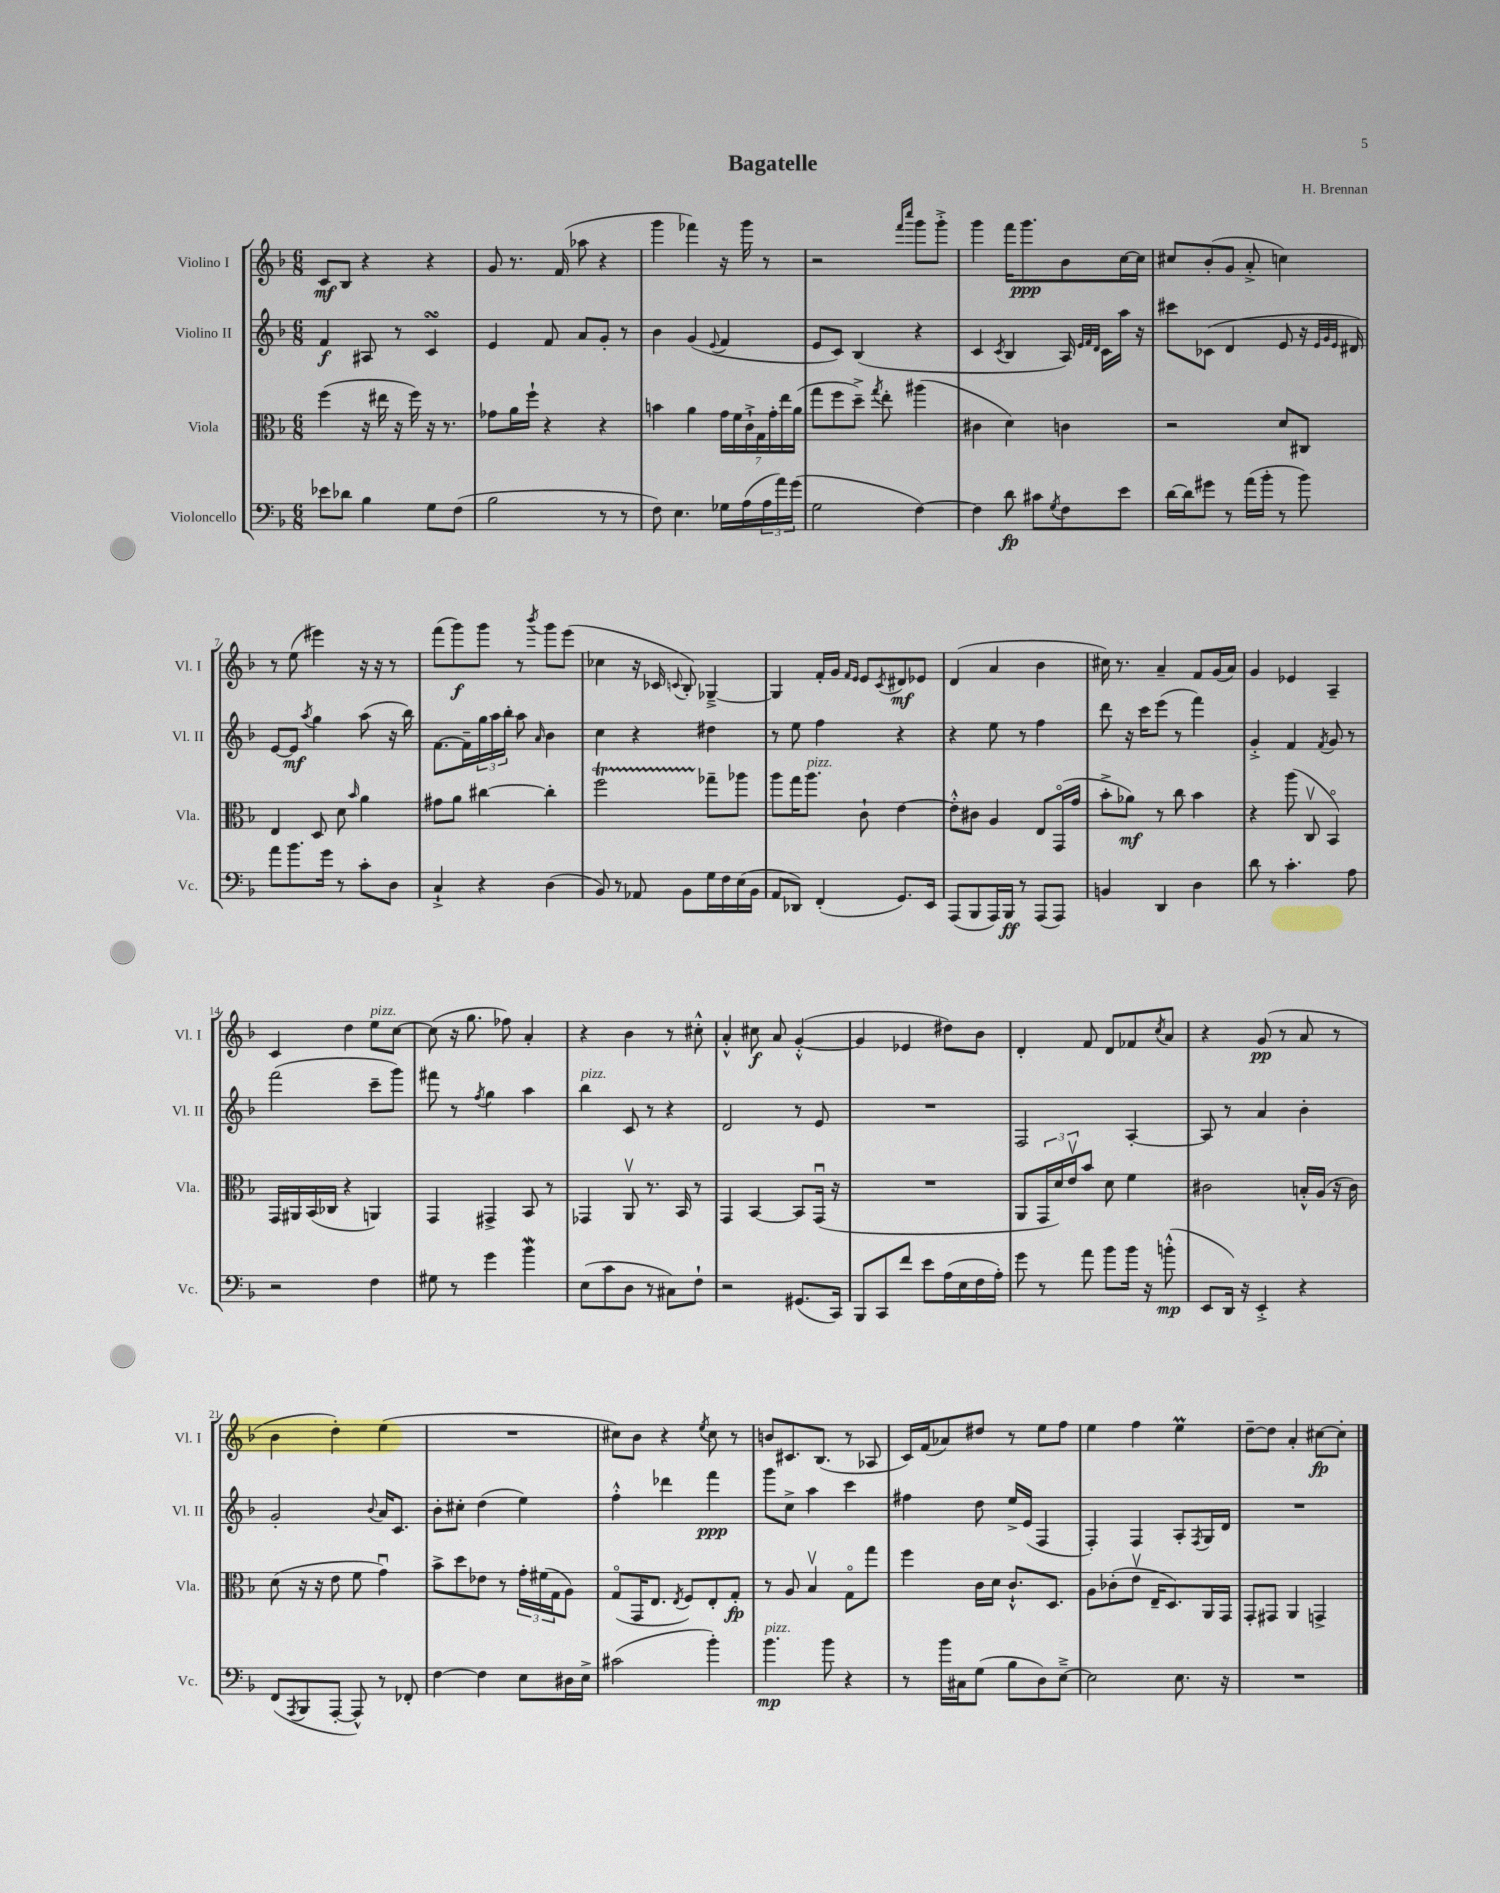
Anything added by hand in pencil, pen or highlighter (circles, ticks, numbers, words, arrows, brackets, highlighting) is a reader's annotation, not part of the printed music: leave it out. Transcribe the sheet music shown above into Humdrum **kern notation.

**kern	**kern	**kern	**kern
*staff4	*staff3	*staff2	*staff1
*clefF4	*clefC3	*clefG2	*clefG2
*k[b-]	*k[b-]	*k[b-]	*k[b-]
*M6/8	*M6/8	*M6/8	*M6/8
8e-	(4ff	4f	8c
8d-	.	.	8B-
4B-	16r	8A#	4r
.	16ee#	.	.
.	16r	8r	.
.	16ff)	.	.
8G	16r	4c	4r
.	8.r	.	.
(8F	.	.	.
=	=	=	=
2B-	8g-	4e	8g
.	16a	.	8.r
.	16ff`	.	.
.	4r	8f	.
.	.	.	(16f
.	.	8a	8aa-
8r	4r	8g'	4r
8r	.	8r	.
=	=	=	=
8F)	4b	4b-	4ggg
4.E	.	.	.
.	4a	(4g	4fff-)
.	.	8qqe	.
16G-	28g	4f	16r
.	28f	.	.
(16A	.	.	16ggg
.	28c`^	.	.
.	28G	.	.
24A	.	.	8r
.	28g'	.	.
24a)	.	.	.
.	28ee	.	.
(24g	.	.	.
.	(28a	.	.
=	=	=	=
2G	8gg	8e	2r
.	8ff	8c)	.
.	8dd~^)	(4B-	.
.	8qgg	.	.
.	8ee'	.	.
.	.	.	16qqfff
.	.	.	16qqcccc
[4F)	(4aa#	4r	8ggg
.	.	.	8ggg'^
=	=	=	=
4F]	4c#	4c	4ggg
.	.	8qc	.
8d	4d)	4B-	16fff
.	.	.	8.ggg
8c#	.	.	.
8qG	.	.	.
8F	4c	16A)	8b-
.	.	32qqe	.
.	.	32qqf	.
.	.	32qqd	.
.	.	16c	.
8e	.	16aa	[16cc
.	.	16r	16cc]
=	=	=	=
[16d	2r	8ccc#	8cc#
16d]	.	.	.
8g#	.	(8c-	(8b-'
8r	.	4d	8g
(16a	.	.	8a'^
16b-'	.	.	.
8r	8d	8e	4cc)
8b-)	8C#	16r	.
.	.	32qqe	.
.	.	32qqg	.
.	.	32qqe	.
.	.	16d#)	.
=	=	=	=
8a	4E	[8e	8r
8.b-	.	8e]	(8ee
.	.	8qaa	.
.	8D	4gg	4eee#)
16g	.	.	.
8r	8d	.	.
.	16qqb-	.	.
8c'	4a	(8aa	16r
.	.	.	16r
8D	.	16r	8r
.	.	16bb-)	.
=	=	=	=
4C`^	8g#	[8.f	(8fff
.	8a	.	8ggg)
.	.	16f~]	.
4r	[4cc#	24gg	8ggg
.	.	24aa	.
.	.	24bb-'	.
.	.	8aa	8r
.	.	16qqa	8qbbb-
(4D	4cc#']	4b-	8ggg
.	.	.	(8eee
=	=	=	=
8BB-)	2ff	4cc	4cc-
8r	.	.	.
8AA-	.	4r	16r
.	.	.	16c-
.	.	.	8qqc
8BB-	.	.	8B-')
16G	8gg-~	4dd#	[4G-~^
16F	.	.	.
(16E	8aa-	.	.
16BB-	.	.	.
=	=	=	=
8AA	8aa	8r	4G-]
8DD-)	16gg	8ee	.
.	8.aa	.	.
(4FF'	.	4ff	16f'
.	.	.	16g
.	.	.	16qqf
.	.	.	16qqe
.	8c`	.	8e
.	.	.	8qc
8.GG)	[4e	4r	8d#
.	.	.	8e-
16EE	.	.	.
=	=	=	=
(8AAA	8e'^^]	4r	(4d
8BBB-	8c#	.	.
16AAA)	4A	8ee	4a
16BBB-	.	.	.
8r	.	8r	.
(8AAA	8E	4ff	4b-
8AAA)	(16GGo	.	.
.	16g	.	.
=	=	=	=
4BB	8b-'^	8ddd	16cc#)
.	.	.	8.r
.	8a-)	16r	.
.	.	16ccc	.
4DD	8r	(8eee	4a~
.	8cc	8r	.
4D	4b-	4fff)	8f
.	.	.	(16g
.	.	.	16a)
=	=	=	=
8d	4r	4g'^	4g
8r	.	.	.
4.c'	(8aa	4f	4e-
.	8Cv	.	.
.	.	8qf	.
.	4BB-o)	8g	4A~
8A	.	8r	.
=	=	=	=
2r	16GG	(2fff	4c
.	16AA#	.	.
.	(16BB-	.	.
.	16C-	.	.
.	4r	.	4dd
4F	4AA)	8ccc~	8ee
.	.	8ggg)	[8cc
=	=	=	=
8G#	4GG	8fff#	(8cc]
8r	.	8r	16r
.	.	.	8.gg
.	.	8qff	.
4g	4GG#^	4gg	.
.	.	.	8ff-)
4b-	8BB-	4aa	4a'
.	8r	.	.
=	=	=	=
(8E	4GG-	4bb-	4r
8c	.	.	.
8D	8AAv	8c	4b-
8r	8.r	8r	.
8C#)	.	4r	8r
.	16BB-	.	.
8F`	8r	.	8cc#'^^
=	=	=	=
2r	4GG	2d	4a'^^
.	[4BB-	.	8cc#
.	.	.	8a
(8.GG#	8BB-]	8r	([4g'^^
.	(16GGu	8e	.
16CC)	16r	.	.
=	=	=	=
8BBB-	2.r	2.r	4g]
8CC	.	.	.
8f	.	.	4e-
8e	.	.	.
(16A	.	.	8dd#)
16E	.	.	.
16F	.	.	8b-
16A')	.	.	.
=	=	=	=
8g	8AA	2F	4d'
8r	24GG	.	.
.	24d)	.	.
.	24ev	.	.
8a	8b-	.	8f
8b-	8d	.	8d
16b-	4f	[4A'	8f-
16r	.	.	.
.	.	.	8qcc
(8b'^^	.	.	8a
=	=	=	=
8EE	2c#	8A]	4r
16DD)	.	8r	.
16r	.	.	.
4EE'^	.	4a	(8g
.	.	.	8r
4r	16B'^^	4b-'	8a
.	(16A	.	.
.	16r	.	8r
.	16c#)	.	.
=	=	=	=
(8FF	(8d	2g'	4b-
8qAAA	.	.	.
8BBB-	16r	.	.
.	16r	.	.
[8AAA'	8e	.	4dd')
8AAA^^])	8f	.	.
.	.	8qqb-	.
8r	4gu)	16a	(4ee
.	.	8.c	.
8FF-'	.	.	.
=	=	=	=
[4F	8b-^	8b-'	2.r
.	8dd	8cc#'	.
4F]	8e-	(4dd	.
.	8r	.	.
8E	24g'	4ee)	.
.	(24f#	.	.
.	24G	.	.
16D#	8A)	.	.
16E^	.	.	.
=	=	=	=
(2c#	(8Go	4ff'^^	8cc#)
.	16GG	.	8b-
.	8.E	.	.
.	.	4ddd-	4r
.	8qE	.	.
.	8F)	.	.
.	.	.	8qee
4b-')	8E'	4fff	8cc#
.	8G'	.	8r
=	=	=	=
4.b-	8r	8ggg	8b
.	8A	8cc^	8.c#
.	4B-v	4aa	.
.	.	.	(8.B-
8b-	.	.	.
4r	8Go	4ccc	8r
.	8gg	.	8A-
=	=	=	=
8r	4ff	4ff#	16c)
.	.	.	(16f
16b-	.	.	8a-)
16C#	.	.	.
(8G	16c	8dd	8dd#
.	16d	.	.
8B-	8.c`^^	16ee^	8r
.	.	(16e	.
8D)	.	4F	8ee
.	8.D	.	.
[8E~^	.	.	8ff
=	=	=	=
2E]	8A	4F')	4ee
.	(8c-'	.	.
.	8ev	4F	4ff
.	16E~	.	.
.	8.D)	.	.
8.E	.	8A'	4ee
.	.	8qF	.
.	16AA	16G	.
16r	16GG	16d	.
=	=	=	=
2.r	8GG'	2.r	[8dd~
.	8GG#	.	8dd]
.	4AA	.	4a'
.	4GG^	.	[8cc#
.	.	.	8cc#']
==	==	==	==
*-	*-	*-	*-
